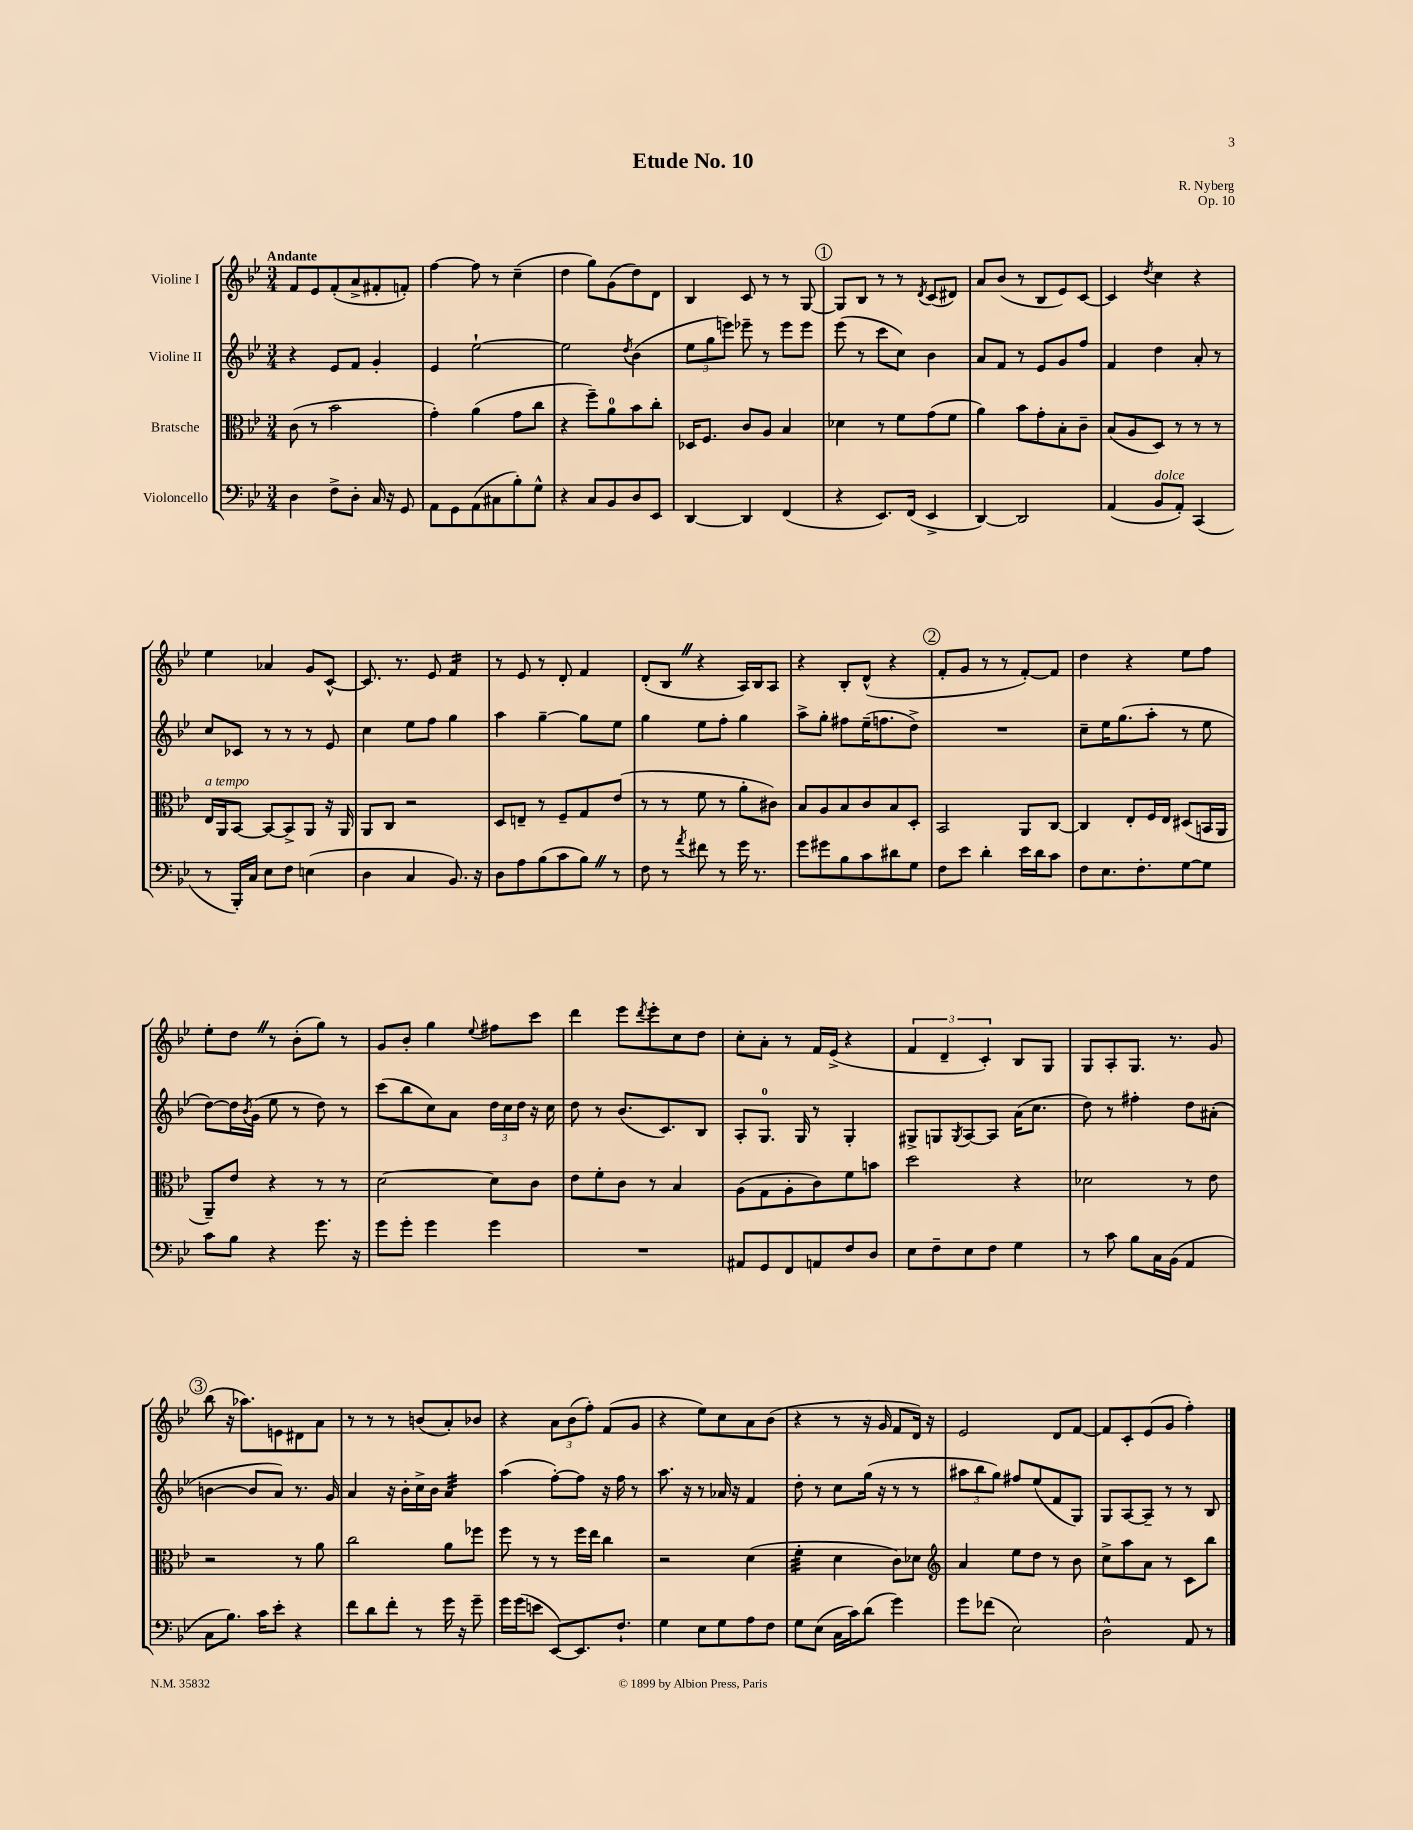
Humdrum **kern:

**kern	**kern	**kern	**kern
*staff4	*staff3	*staff2	*staff1
*clefF4	*clefC3	*clefG2	*clefG2
*k[b-e-]	*k[b-e-]	*k[b-e-]	*k[b-e-]
*M3/4	*M3/4	*M3/4	*M3/4
4D	(8c	4r	8f
.	8r	.	8e-
8F^	2b-	8e-	(8f'
8D'	.	8f	8a^
16C	.	4g'	8f#'
16r	.	.	.
8GG	.	.	8f')
=	=	=	=
8AA	4g')	4e-	[4ff
8GG	.	.	.
(8AA	(4a	[2ee-`	8ff]
8C#	.	.	8r
8B-')	8g	.	(4cc~
8G^^	8cc	.	.
=	=	=	=
4r	4r	2ee-]	4dd
8C	8ff~)	.	8gg)
8BB-	8a	.	(8g
.	.	8qdd	.
8D	8b-	(4b-	8dd)
8EE-	8cc'	.	8d
=	=	=	=
[4DD	16D-	12ee-	4B-
.	8.F	.	.
.	.	12gg	.
.	.	12eee)	.
4DD]	8c	8eee-~	8c
.	8A	8r	8r
(4FF	4B-	8eee-	8r
.	.	8eee-	[8G
=	=	=	=
4r	4d-	(8eee-	8G]
.	.	8r	8B-
8.EE-)	8r	8ccc	8r
.	8f	8cc)	8r
(16FF	.	.	.
.	.	.	8qd
4EE-^	(8g	4b-	(8c
.	8f	.	8d#)
=	=	=	=
[4DD)	4a)	8a	8a
.	.	8f	(8b-
2DD]	8b-	8r	8r
.	8g'	8e-	8B-
.	8B-'	8g	8e-)
.	8c~	8ff	[8c
=	=	=	=
(4AA	(8B-	4f	4c]
.	8A	.	.
.	.	.	8qdd
8BB-	8D)	4dd	4cc
8AA')	8r	.	.
(4CC	8r	8a'	4r
.	8r	8r	.
=	=	=	=
8r	16E-	8cc	4ee-
.	16AA	.	.
16BBB-')	[8BB-	8c-	.
16C	.	.	.
8E-	8BB-_	8r	4a-
8F	8BB-^]	8r	.
(4E	8AA	8r	8g
.	16r	8e-	[8c^^
.	16AA	.	.
=	=	=	=
4D	8AA	4cc	8.c]
.	8C	.	.
.	.	.	8.r
4C	2r	8ee-	.
.	.	8ff	8e-
8.BB-)	.	4gg	4f
16r	.	.	.
=	=	=	=
8D	8D	4aa	8r
8A	8E~	.	8e-
(8B-	8r	[4gg~	8r
8c	8F~	.	8d'
8B-)	8G	8gg]	4f
8r	(8e-	8ee-	.
=	=	=	=
8F	8r	4gg	(8d'
8r	8r	.	8B-
8qa	.	.	.
8f#	8f	8ee-	4r
8r	8r	8ff'	.
16g	8a'	4gg	16A)
8.r	.	.	16B-
.	8c#)	.	8A
=	=	=	=
8g	8B-	8aa^	4r
8g#	8A	8gg'	.
8B-	8B-	8ff#	8B-'
8c	8c	(16ee-~	(8d^^
.	.	8.ff	.
8d#	8B-	.	4r
8G	8D'	8dd^)	.
=	=	=	=
8F	2BB-	2.r	8f'
8e-	.	.	8g
4d'	.	.	8r
.	.	.	8r
16e-	8AA	.	[8f')
16d	.	.	.
8c	[8C	.	8f]
=	=	=	=
8F	4C]	8cc~	4dd
8.E-	.	16ee-	.
.	.	(8.gg	.
.	8E-'	.	4r
8.F'	.	.	.
.	16F	8aa'	.
.	16E-	.	.
[8G	(8D#	8r	8ee-
8G]	16BB	8ee-	8ff
.	16AA	.	.
=	=	=	=
8c	8AA~)	[8dd)	8ee-'
8B-	8e-	16dd]	8dd
.	.	8qb-	.
.	.	(16g	.
4r	4r	8ee-	8r
.	.	8r	(8b-'
8.g	8r	8dd)	8gg)
.	8r	8r	8r
16r	.	.	.
=	=	=	=
8g	[2d	(8ccc	8g
8g'	.	8bb-	8b-'
4g	.	8cc)	4gg
.	.	8a	.
.	.	.	8qqee-
4g	8d]	24dd	8ff#
.	.	24cc	.
.	.	24dd	.
.	8c	16r	8ccc
.	.	16cc	.
=	=	=	=
2.r	8e-	8dd	4ddd
.	8f'	8r	.
.	8c	(8.b-	8eee-
.	.	.	8qddd
.	8r	.	8eee-'
.	.	8.c)	.
.	4B-	.	8cc
.	.	8B-	8dd
=	=	=	=
8AA#	(8A	8A'	8cc'
8GG	8G	8.G	8a'
8FF	8A'	.	8r
.	.	16G	.
8AA	8c)	8r	16f
.	.	.	(16e-^
8F	8f	4G'	4r
8D	8b	.	.
=	=	=	=
8E-	2dd	8G#^	6f
8F~	.	8G	.
.	.	.	6d~
.	.	8qG	.
8E-	.	[8A	.
.	.	.	6c')
8F	.	8A]	.
4G	4r	(16a	8B-
.	.	8.cc	.
.	.	.	8G
=	=	=	=
8r	2d-	8dd)	8G
8c	.	8r	8A'
8B-	.	4ff#'	8.G
16C	.	.	.
(16BB-	.	.	8.r
4AA	8r	8dd	.
.	8e-	(8a#'	8g
=	=	=	=
8C	2r	[4b	(8bb-
8.B-)	.	.	16r
.	.	.	8.aa-)
.	.	8b]	.
16c	.	.	.
8e-'	.	8a)	8e
4r	8r	8.r	8d#
.	8a	.	8a
.	.	16g	.
=	=	=	=
8f	2cc	4a	8r
8d	.	.	8r
8f'	.	16r	8r
.	.	16b-'	.
8r	.	16cc^	(8b
.	.	16b-	.
16g	8a	4a	8a')
16r	.	.	.
8g~	8ff-	.	8b-
=	=	=	=
16g	8ff	(4aa	4r
(16g	.	.	.
8e	8r	.	.
[8EE-)	8r	[8ff')	12a
.	.	.	(12b-
8.EE-]	16ff	8ff]	.
.	.	.	12ff')
.	16ee-	.	.
.	4cc	16r	(8f
8.F`	.	16ff	.
.	.	8r	8g
=	=	=	=
4G	2r	8.aa	4r
.	.	16r	.
8E-	.	8r	8ee-)
8G	.	16a-	8cc
.	.	16r	.
8A	(4d	4f	8a
8F	.	.	(8b-
=	=	=	=
8G	4f'	8dd'	4r
(8E-	.	8r	.
16C	4d	8cc	8r
16c)	.	.	.
(8d	.	(16gg	16r
.	.	16r	16g
4g)	8c)	8r	8f
.	8d-	8r	16d)
.	.	.	16r
=	=	=	=
*	*clefG2	*	*
8g	4a	12aa#	2e-
.	.	12bb-	.
(8f-	.	.	.
.	.	12gg)	.
2E-)	8ee-	8ff#	.
.	8dd	(8ee-	.
.	8r	8f	8d
.	8b-	8G)	[8f
=	=	=	=
2D^^	8cc^	8G	8f]
.	8aa	[8A	8c'
.	8a	8A~]	(8e-
.	8r	8r	8g
8AA	8c	8r	4ff')
8r	8bb-	8B-	.
==	==	==	==
*-	*-	*-	*-
